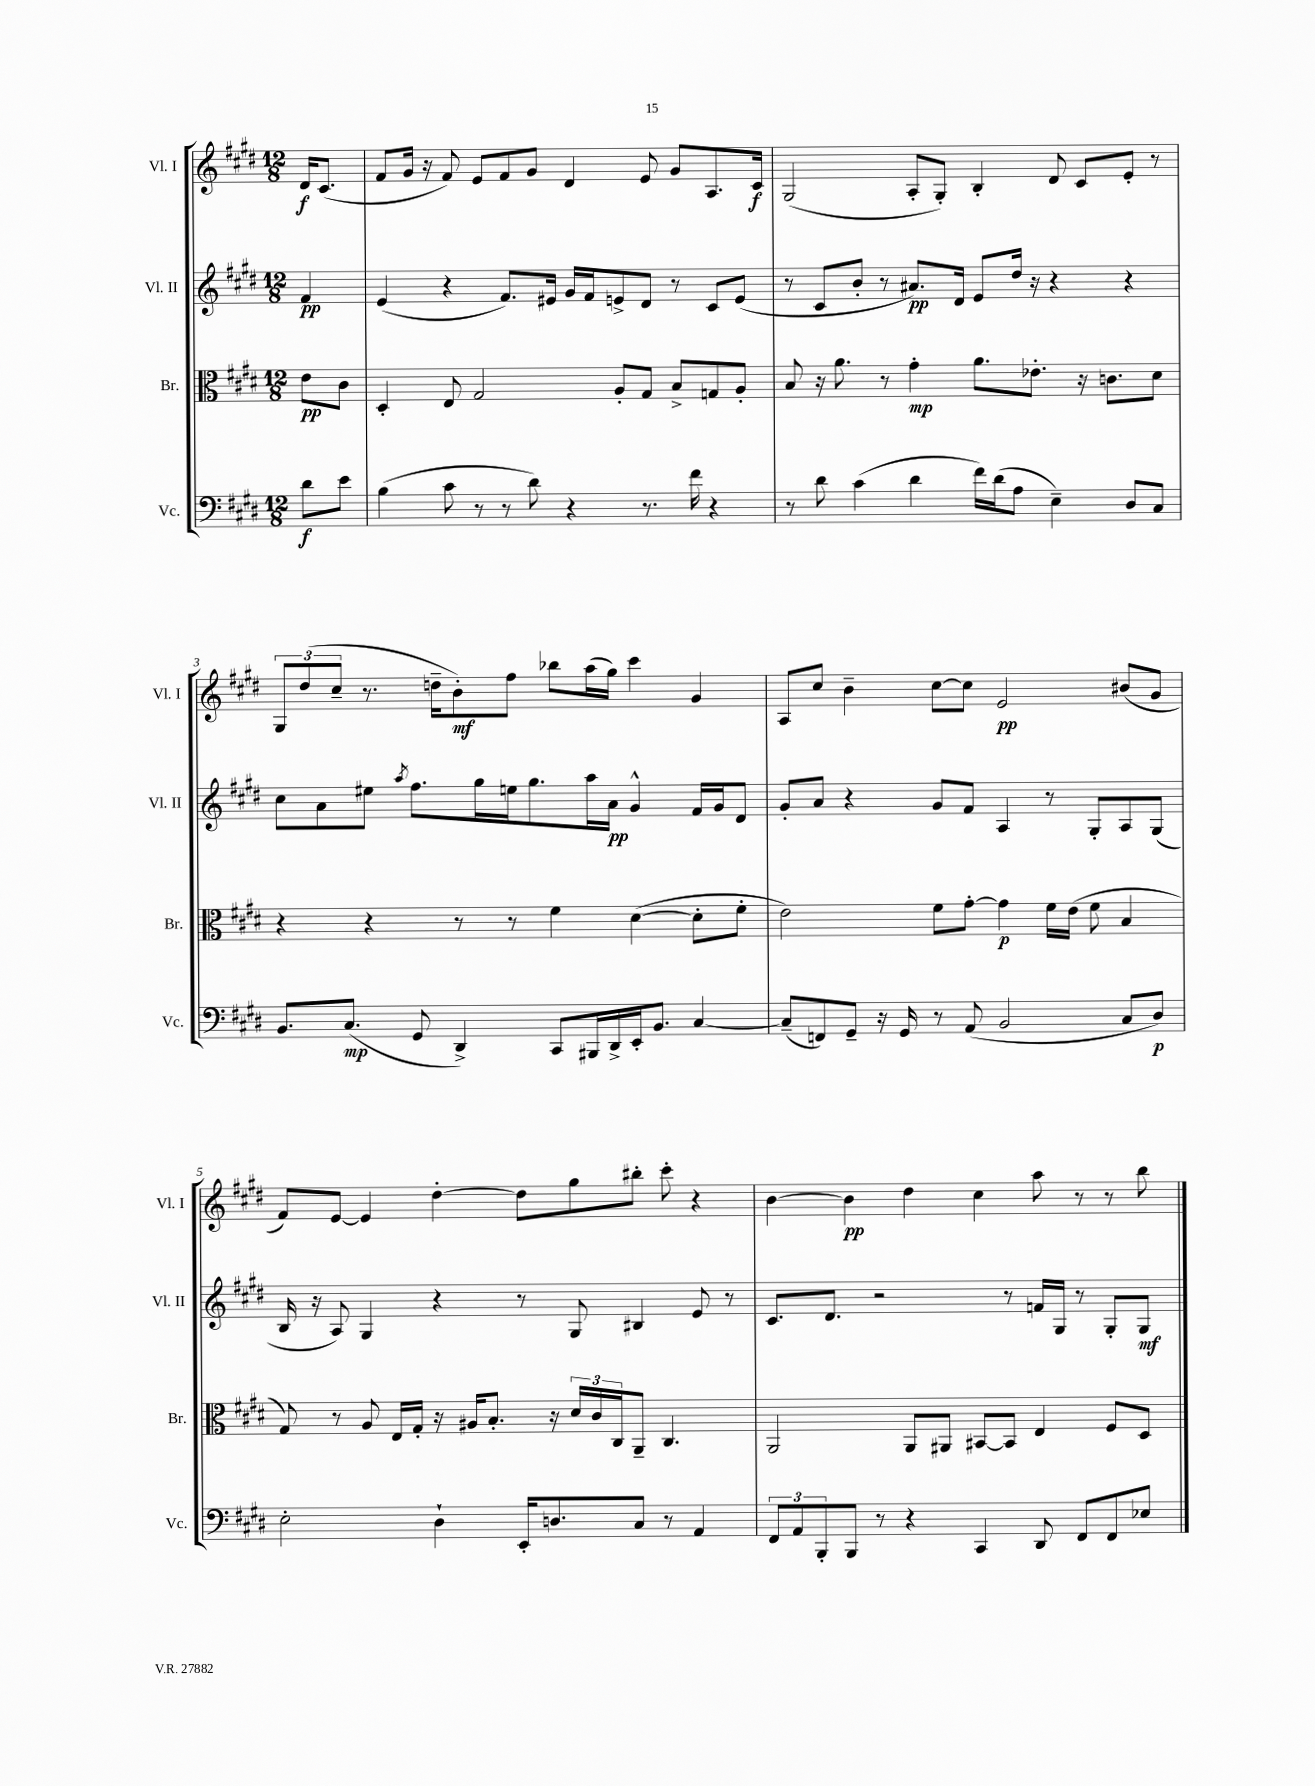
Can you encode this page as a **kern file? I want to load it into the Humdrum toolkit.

**kern	**kern	**kern	**kern
*staff4	*staff3	*staff2	*staff1
*clefF4	*clefC3	*clefG2	*clefG2
*k[f#c#g#d#]	*k[f#c#g#d#]	*k[f#c#g#d#]	*k[f#c#g#d#]
*M12/8	*M12/8	*M12/8	*M12/8
8d#\L	8e\L	4f#/	16d#/LK
.	.	.	(8.c#/J
8e\J	8c#\J	.	.
=	=	=	=
(4B\	4D#'/	(4e/	8f#/L
.	.	.	16g#/Jk
.	.	.	16r
8c#\	8E/	4r	8f#/)
8r	2G#/	.	8e/L
8r	.	8.f#/L)	8f#/
8d#\)	.	.	8g#/J
.	.	16e#/Jk	.
4r	.	16g#/LL	4d#/
.	.	16f#/J	.
.	8A'/L	8e^/	.
8.r	8G#/J	8d#/J	8e/
.	8B^/L	8r	8g#/L
16f#\	.	.	.
4r	8G/	8c#/L	8.A/
.	8A'/J	(8e/J	.
.	.	.	16c#/Jk
=	=	=	=
8r	8B/	8r	(2G#/
8d#\	16r	8c#/L	.
.	8.a\	.	.
(4c#\	.	8b'/J	.
.	8r	8r	.
4d#\	4g#'\	8.a#/L)	8A'/L
.	.	.	8G#'/J)
.	.	16d#/Jk	.
16f#\LL)	8.a\L	8e/L	4B'/
(16d#\J	.	.	.
8A\J	.	16dd#/Jk	.
.	8.e-'\J	16r	.
4E~\)	.	4r	8d#/
.	16r	.	8c#/L
.	8.c\L	.	.
8D#/L	.	4r	8e'/J
8C#/J	8d#\J	.	8r
=	=	=	=
8.BB/L	4r	8cc#\L	12G#/L
.	.	.	(12dd#/
.	.	8a\	.
.	.	.	12cc#~/J
(8.C#/J	.	.	.
.	4r	8ee#\J	8.r
.	.	8qaa/	.
8GG#/	.	8.ff#\L	.
.	.	.	16dd~\LK
4DD#^/)	8r	.	8b'\)
.	.	16gg#\L	.
.	8r	16ee\J	8ff#\J
.	.	8.gg#\	.
8CC#/L	4f#\	.	8bb-\L
16BBB#/L	.	16aa\L	(16aa\L
16DD#^/	.	16a\JJ	16gg#\JJ)
16EE'/J	([4d#\	4g#^^/	4ccc#\
8.BB/J	.	.	.
[4C#/	8d#'\]L	16f#/LL	4g#/
.	.	16g#/J	.
.	8f#'\J	8d#/J	.
=	=	=	=
(8C#~/]L	2e\)	8g#'/L	8A/L
8FF/)	.	8a/J	8cc#/J
8GG#~/J	.	4r	4b~\
16r	.	.	.
16GG#/	.	.	.
8r	8f#\L	8g#/L	[8cc#\L
(8AA/	[8g#'\J	8f#/J	8cc#\]J
2BB/	4g#\]	4A/	2e/
.	16f#\LL	8r	.
.	(16e\JJ	.	.
.	8f#\	8G#'/L	.
8C#/L	4B/	8A/	(8b#/L
8D#/J)	.	(8G#/J	8g#/J
=	=	=	=
2E'\	8G#/)	16B/	8f#/L)
.	.	16r	.
.	8r	8A/)	[8e/J
.	8A/	4G#/	4e/]
.	16E/LL	.	.
.	16G#'/JJ	.	.
4D#`\	16r	4r	[4dd#'\
.	16A#/LK	.	.
.	8.B'/J	.	.
16EE'/LK	.	8r	8dd#\]L
8.D/	16r	.	.
.	24d#/LL	8G#/	8gg#\
.	24c#/	.	.
.	24C#/J	.	.
8C#/J	8AA~/J	4B#/	8bb#'\J
8r	4.C#/	.	8ccc#'\
4AA/	.	8e/	4r
.	.	8r	.
=	=	=	=
12FF#/L	2AA/	8.c#/L	[4b\
12AA/	.	.	.
12BBB'/	.	.	.
.	.	8.d#/J	.
8BBB/J	.	.	4b\]
8r	.	2r	.
4r	8AA/L	.	4dd#\
.	8AA#/J	.	.
4CC#/	[8BB#/L	.	4cc#\
.	8BB#/]J	8r	.
8DD#/	4E/	16f/LL	8aa\
.	.	16G#/JJ	.
8FF#/L	.	8r	8r
8FF#/	8F#/L	8G#'/L	8r
8E-/J	8D#/J	8G#/J	8bb\
==	==	==	==
*-	*-	*-	*-
